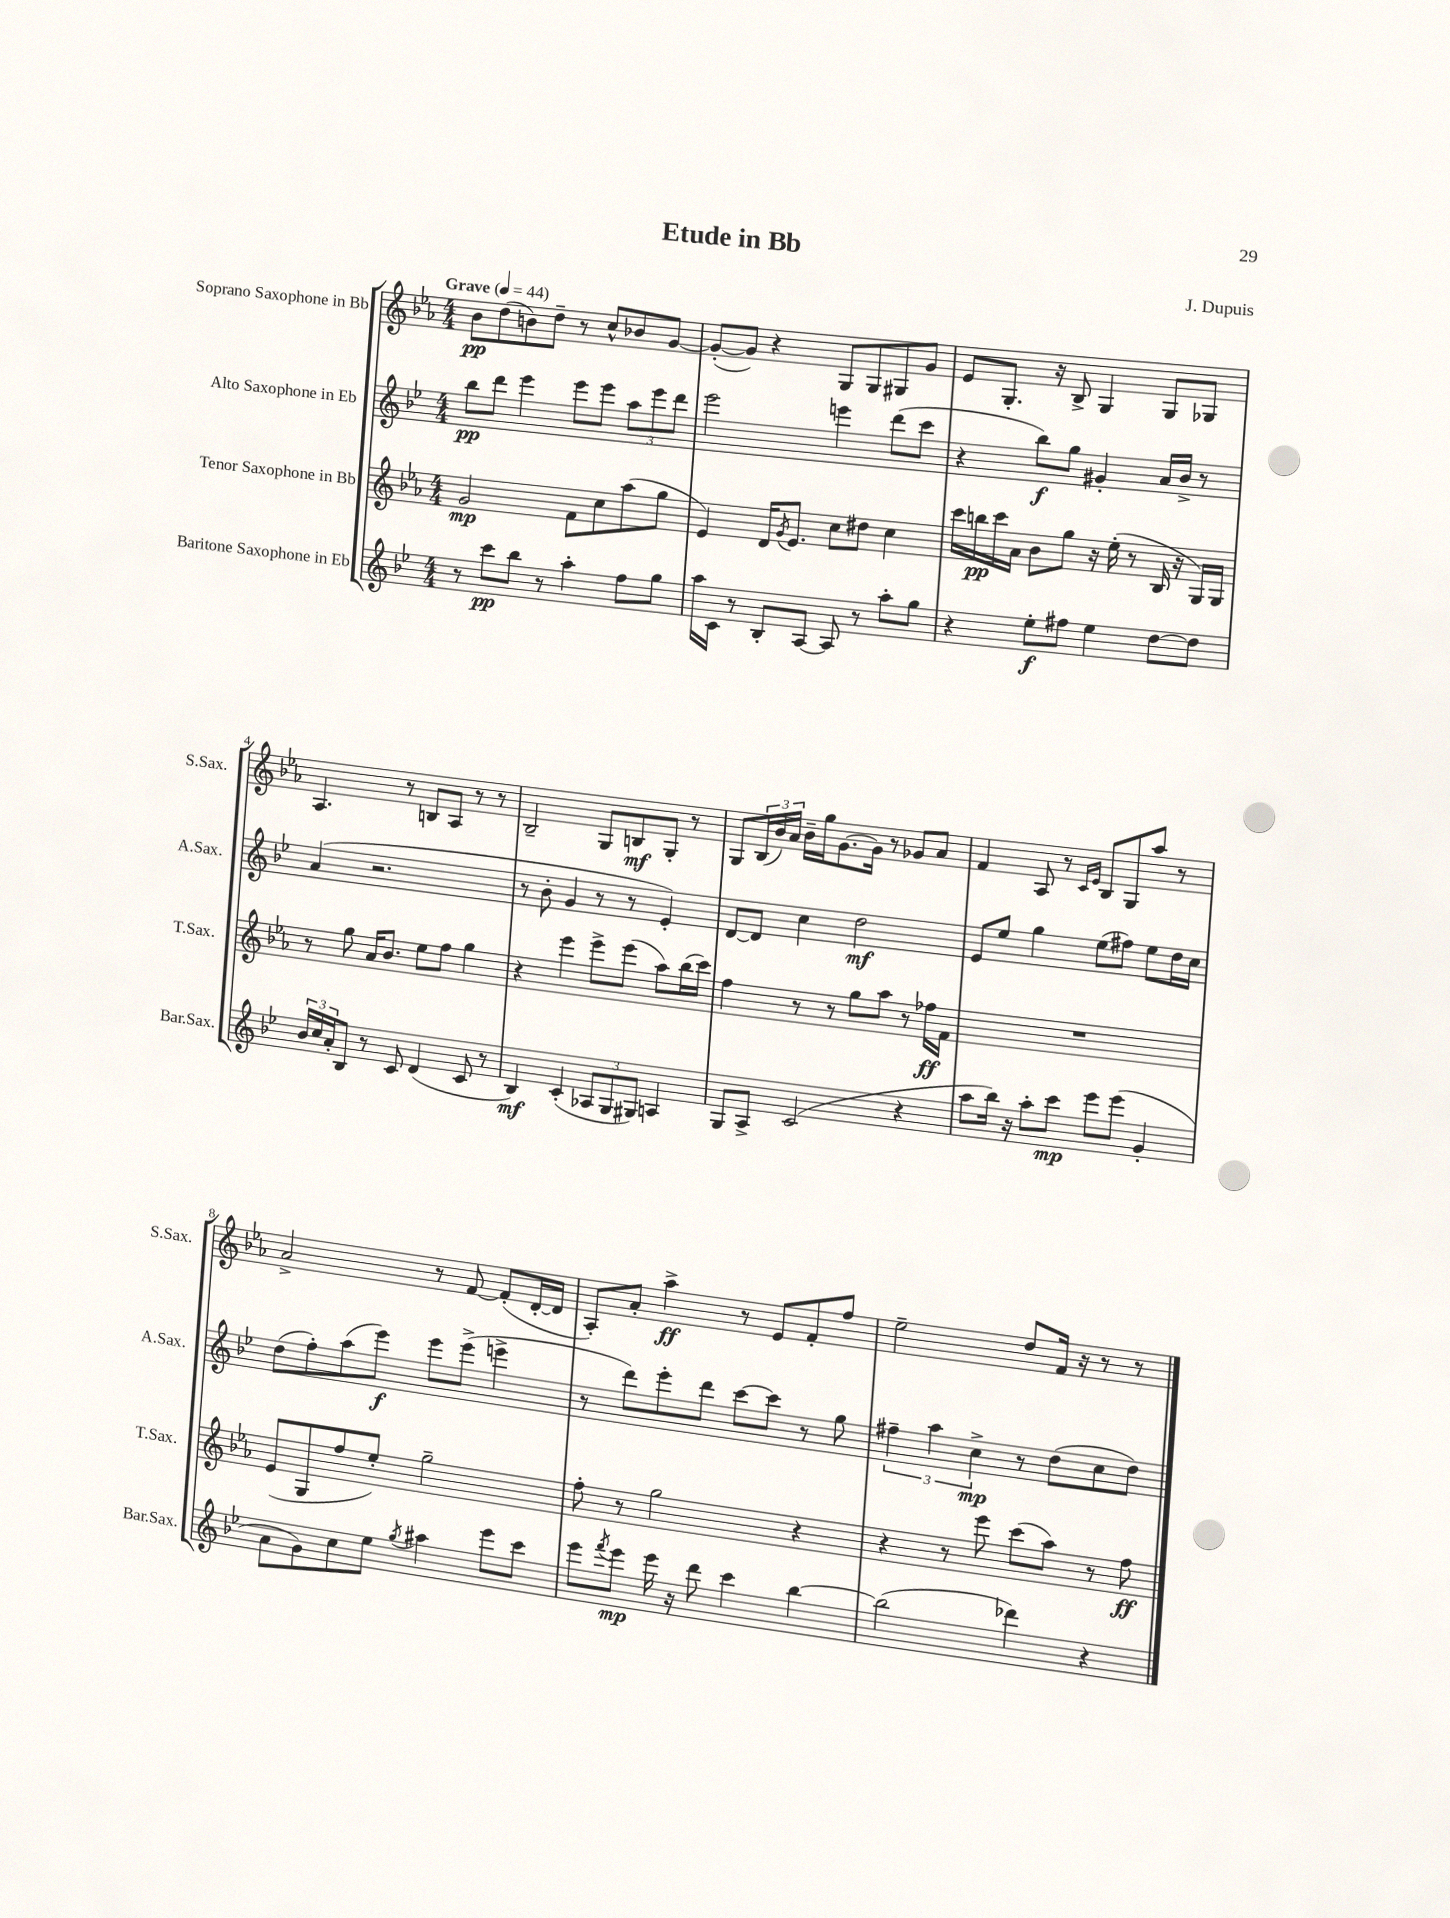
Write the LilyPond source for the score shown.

\header { title = "Etude in Bb" composer = "J. Dupuis" }
<<
\new StaffGroup <<
\new Staff = "s0" \with { instrumentName = "Soprano Saxophone in Bb" shortInstrumentName = "S.Sax." } {
    \clef treble \key ees \major \numericTimeSignature \time 4/4 \tempo "Grave" 4 = 44
    bes'8\pp d''8( b'8) d''8-- r8 c''8-^ bes'8 g'8~ |
    g'8~-.( g'8) r4 g8 g8 gis8 g'8 |
    ees'8 g8.-. r16 bes8-> g4 g8 ges8 |
    aes4. r8 b8 aes8 r8 r8 |
    bes2-- g8 b8\mf g8-. r8 |
    g8 \tuplet 3/2 { bes16( bes'16) aes'16 } bes'16-- g''16 g'8.~ g'16 r8 ges'8 aes'8 |
    f'4 aes8 r8 \grace { c'16 ees'16 } bes8 g8 aes''8 r8 |
    aes'2-> r8 f'8~ f'8-.( d'16~-. d'16 |
    aes8-.) aes'8-. aes''4->\ff r8 ees'8 f'8-. f''8 |
    ees''2-- d''8 f'16 r16 r8 r8 \bar "|." |
}
\new Staff = "s1" \with { instrumentName = "Alto Saxophone in Eb" shortInstrumentName = "A.Sax." } {
    \clef treble \key bes \major \numericTimeSignature \time 4/4
    bes''8\pp d'''8 ees'''4 ees'''8 ees'''8 \tuplet 3/2 { a''8 ees'''8 d'''8 } |
    ees'''2 e'''4 d'''8( c'''8 |
    r4 bes''8\f) g''8 gis'4-. a'16 bes'16-> r8 |
    a'4( r2. |
    r8 bes'8-. g'4 r8 r8 ees'4-.) |
    d'8~ d'8 c''4 d''2\mf |
    ees'8 ees''8 g''4 ees''8( fis''8) ees''8 d''16 c''16 |
    d''8( f''8-.) a''8( ees'''8\f) ees'''8 ees'''8->( e'''4-> |
    r8 d'''8) ees'''8-. d'''8 c'''8~ c'''8 r8 g''8 |
    \tuplet 3/2 { fis''4-- a''4 c''4->\mp } r8 d''8( c''8 d''8) \bar "|." |
}
\new Staff = "s2" \with { instrumentName = "Tenor Saxophone in Bb" shortInstrumentName = "T.Sax." } {
    \clef treble \key ees \major \numericTimeSignature \time 4/4
    g'2\mp f'8 c''8 aes''8( g''8 |
    ees'4) d'16 \acciaccatura { g'8 } ees'8. c''8 dis''8 c''4 |
    c'''16 b''16\pp c'''16 aes'16 bes'8 g''8 r16 ees''16-.( r8 bes16 r16 g16) g16 |
    r8 g''8 aes'16 bes'8. ees''8 f''8 g''4 |
    r4 ees'''4 ees'''8-> ees'''8( aes''8) bes''16( c'''16) |
    f''4 r8 r8 g''8 aes''8 r8 fes''16\ff f'16 |
    R1 |
    ees'8( g8 f''8 ees''8-.) g''2-- |
    f''8-. r8 g''2 r4 |
    r4 r8 ees'''8 c'''8( aes''8) r8 f''8\ff \bar "|." |
}
\new Staff = "s3" \with { instrumentName = "Baritone Saxophone in Eb" shortInstrumentName = "Bar.Sax." } {
    \clef treble \key bes \major \numericTimeSignature \time 4/4
    r8 c'''8\pp bes''8 r8 a''4-. f''8 g''8 |
    a''16 c'16 r8 bes8-. a8~ a8 r8 a''8-. g''8 |
    r4 ees''8-.\f fis''8 ees''4 d''8~ d''8 |
    \tuplet 3/2 { bes'16 c''16 a'16-. } bes8 r8 c'8 d'4( c'8 r8 |
    bes4\mf) c'4-.( \tuplet 3/2 { aes8 g8 gis8) } a4 |
    g8 a8-> c'2( r4 |
    a''8 bes''16) r16 a''8-. c'''8\mp ees'''8 ees'''8( g'4-. |
    a'8 g'8) c''8 ees''8 \acciaccatura { g''8 } ais''4 ees'''8 c'''8 |
    ees'''8 \acciaccatura { f'''8 } ees'''8\mp ees'''16 r16 d'''8 c'''4 bes''4~ |
    bes''2( des'''4) r4 \bar "|." |
}
>>
>>
